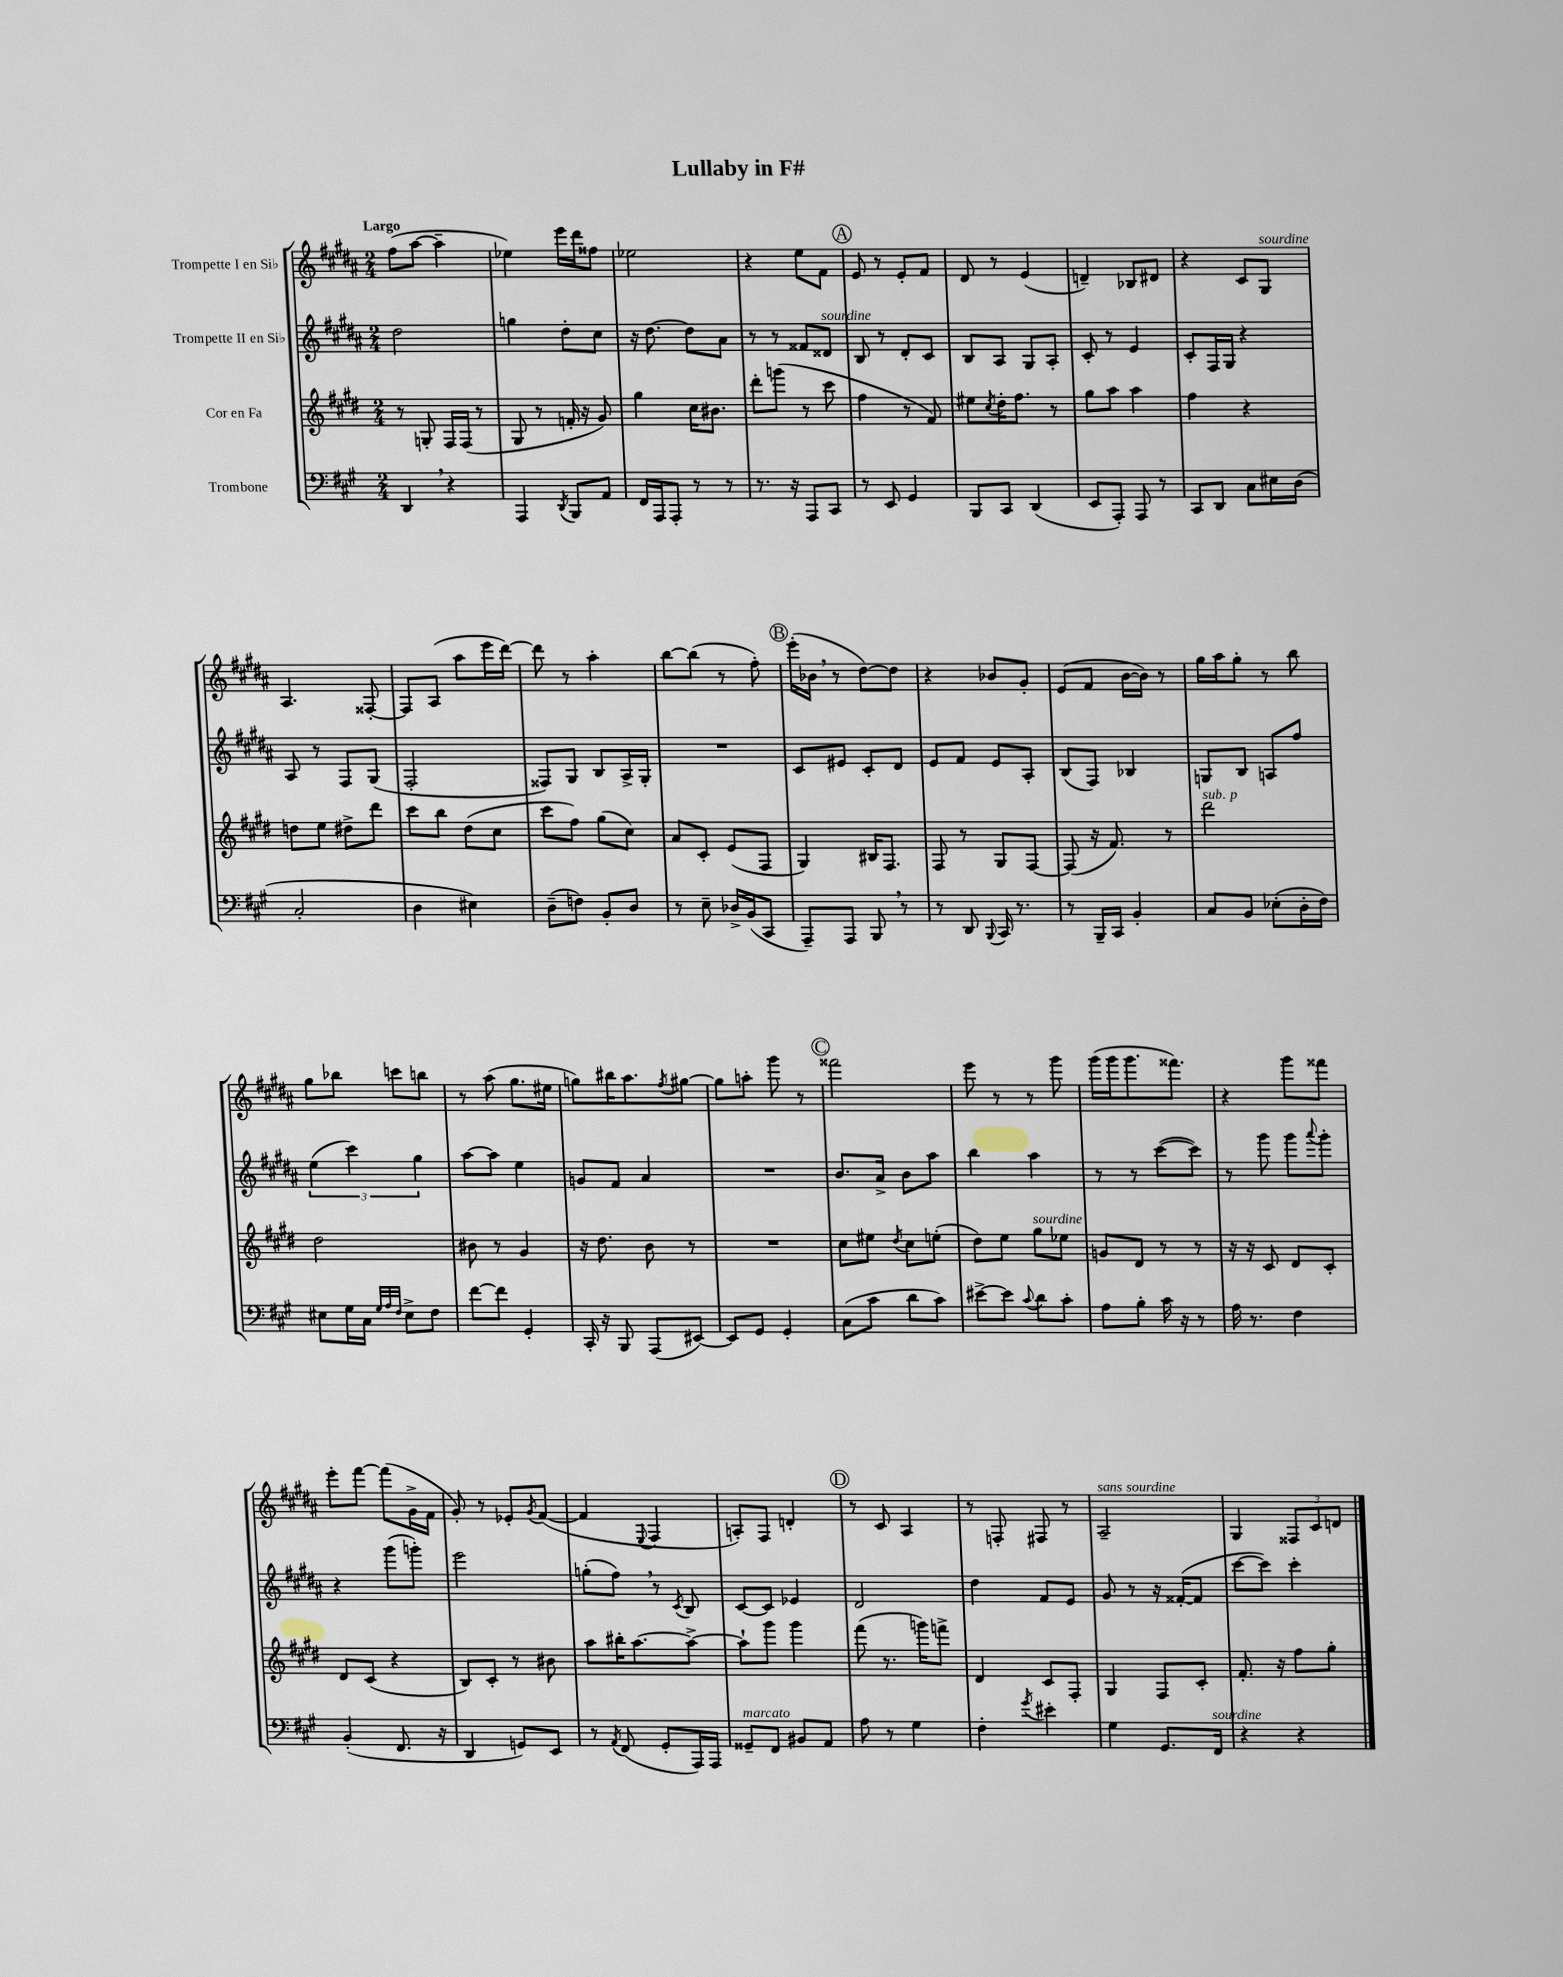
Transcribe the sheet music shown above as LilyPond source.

\header { title = "Lullaby in F#" }
<<
\new StaffGroup <<
\new Staff = "s0" \with { instrumentName = "Trompette I en Sib" } {
    \clef treble \key b \major \numericTimeSignature \time 2/4 \tempo "Largo"
    fis''8( ais''8~ ais''4-- |
    ees''4) e'''16 dis'''16 fisis''8 |
    ees''2 |
    r4 e''8 fis'8 |
    \mark \markup { \circle "A" } e'8 r8 e'8-. fis'8 |
    dis'8 r8 e'4( |
    d'4--) bes8 dis'8 |
    r4 cis'8 gis8^\markup { \italic "sourdine" } |
    ais4. fisis8~-. |
    fisis8 ais8( ais''8 e'''16 dis'''16~) |
    dis'''8 r8 ais''4-. |
    b''8~ b''8( r8 fis''8-.) |
    \mark \markup { \circle "B" } e'''16-.( bes'16 \breathe r8 dis''8~) dis''8 |
    r4 bes'8 gis'8-. |
    e'8( fis'8 b'16~ b'16) r8 |
    gis''16 ais''16 gis''8-. r8 b''8 |
    gis''8 bes''8 c'''8 b''8 |
    r8 ais''8( gis''8. eis''16 |
    g''8) bis''16 ais''8. \acciaccatura { fis''8 } gis''8~ |
    gis''8 a''8-. gis'''8 r8 |
    \mark \markup { \circle "C" } fisis'''2 |
    e'''8 r8 r8 gis'''8 |
    gis'''16( gis'''16 gis'''8. fisis'''8.) |
    r4 gis'''8 fisis'''8 |
    e'''8-. fis'''8~ fis'''8( gis'16-> fis'16 |
    gis'8-.) r8 ees'8-. \acciaccatura { gis'8 } fis'8~( |
    fis'4 \appoggiatura { e8 } fis4 |
    a8-.) fis8 d'4-. |
    \mark \markup { \circle "D" } r8 cis'8 ais4 |
    r8 f8-. fis8 r8 |
    ais2--^\markup { \italic "sans sourdine" } |
    gis4 \tuplet 3/2 { fisis8 cis'8 d'8 } \bar "|." |
}
\new Staff = "s1" \with { instrumentName = "Trompette II en Sib" } {
    \clef treble \key b \major \numericTimeSignature \time 2/4
    dis''2 |
    g''4 dis''8-. cis''8 |
    r16 dis''8.~ dis''8 ais'8 |
    r8 r8 fisis'8 disis'8^\markup { \italic "sourdine" } |
    \mark \markup { \circle "A" } b8 r8 dis'8-. cis'8 |
    b8 ais8 gis8 ais8-. |
    cis'8-. r8 e'4 |
    cis'8-. fis16 gis16 r4 |
    ais8 r8 fis8 gis8( |
    fis2-. |
    fisis8) gis8 b8 ais16-> gis16-. |
    R2 |
    \mark \markup { \circle "B" } cis'8 eis'8 cis'8-. dis'8 |
    e'8 fis'8 e'8 ais8-. |
    b8( fis8) bes4 |
    g8 b8 a8 fis''8 |
    \tuplet 3/2 { e''4( cis'''4) gis''4 } |
    ais''8~ ais''8 e''4 |
    g'8 fis'8 ais'4 |
    R2 |
    \mark \markup { \circle "C" } b'8. ais'16-> b'8 ais''8 |
    b''4 ais''4 |
    r8 r8 cis'''8~( cis'''8) |
    r8 gis'''8 gis'''8 \appoggiatura { ais'''8 } gis'''8-. |
    r4 gis'''8( g'''8-.) |
    e'''2 |
    g''8-.( fis''8) \breathe r8 \acciaccatura { cis'8 } b8 |
    cis'8~ cis'8 ees'4 |
    \mark \markup { \circle "D" } dis'2 |
    dis''4 fis'8 e'8 |
    gis'8 r8 r16 fisis'16~-.( fisis'8 |
    cis'''8~ cis'''8) cis'''4-. \bar "|." |
}
\new Staff = "s2" \with { instrumentName = "Cor en Fa" } {
    \clef treble \key e \major \numericTimeSignature \time 2/4
    r8 g8-. fis16 fis16( r8 |
    gis8 r8 f'16-. r16 gis'8) |
    gis''4 cis''16 bis'8. |
    dis'''8-. g'''8( r8 cis'''8 |
    \mark \markup { \circle "A" } fis''4 r8 fis'8) |
    eis''8 \acciaccatura { cis''8 } dis''16-. fis''8. r8 |
    gis''8 a''8 a''4 |
    fis''4 r4 |
    d''8 e''8 dis''8-> dis'''8 |
    cis'''8 b''8 dis''8( cis''8 |
    cis'''8 fis''8) gis''8( cis''8) |
    a'8 cis'8-. e'8( fis8 |
    \mark \markup { \circle "B" } gis4) bis16 fis8. |
    fis8 r8 gis8 fis8~ |
    fis8( r16 fis'8.) r8 |
    dis'''2^\markup { \italic "sub. p" } |
    dis''2 |
    bis'8 r8 gis'4 |
    r16 dis''8. b'8 r8 |
    R2 |
    \mark \markup { \circle "C" } cis''8 eis''8 \acciaccatura { dis''8 } cis''8 e''8-.( |
    dis''8) e''8 gis''8^\markup { \italic "sourdine" } ees''8 |
    g'8 dis'8 r8 r8 |
    r16 r16 cis'8 dis'8 cis'8-. |
    dis'8 cis'8( r4 |
    b8) cis'8-. r8 bis'8 |
    a''8 bis''16-. a''8.~ a''8~-> |
    a''8-! gis'''8 gis'''4 |
    \mark \markup { \circle "D" } fis'''8( r8. g'''16) f'''8-> |
    dis'4 cis'8 fis8-. |
    gis4 fis8 cis'8-. |
    fis'8.-. r16 fis''8 gis''8-. \bar "|." |
}
\new Staff = "s3" \with { instrumentName = "Trombone" } {
    \clef bass \key a \major \numericTimeSignature \time 2/4
    d,4 \breathe r4 |
    a,,4 \acciaccatura { d,8 } b,,8 a,8 |
    fis,16 a,,16 a,,8-. r8 r8 |
    r8. r16 a,,8 cis,8 |
    \mark \markup { \circle "A" } r8 e,8 gis,4 |
    b,,8 cis,8 d,4( |
    e,8 a,,8-.) a,,8 r8 |
    cis,8 d,8 cis8 eis16 d16( |
    cis2-. |
    d4 eis4) |
    d8--( f8) b,8-. d8 |
    r8 e8-- des16-> b,16( cis,8 |
    \mark \markup { \circle "B" } a,,8--) a,,8 b,,8 \breathe r8 |
    r8 d,8 \appoggiatura { b,,8 } cis,16 r8. |
    r8 b,,16-- cis,16 b,4-. |
    cis8 b,8 ees8-.( d16-. fis16) |
    eis8 gis16 cis16 \grace { gis32 a32 fis32 } eis8-> fis8 |
    fis'8~ fis'8 gis,4-. |
    cis,16-. r16 b,,8 a,,8( eis,8~) |
    eis,8 gis,8 gis,4-. |
    \mark \markup { \circle "C" } cis8( cis'8 d'8 cis'8) |
    eis'8~-> eis'8 \appoggiatura { cis'8 } d'8 cis'8-. |
    a8 b8-. cis'16 r16 r8 |
    a16 r8. fis4 |
    b,4-.( fis,8. r16 |
    d,4 g,8) e,8 |
    r8 \acciaccatura { a,8 } fis,8( gis,8-. a,,16) a,,16 |
    gisis,8--^\markup { \italic "marcato" } fis,8 bis,8 a,8 |
    \mark \markup { \circle "D" } a8 r8 gis4 |
    fis4-. \acciaccatura { gis'8 } eis'4-. |
    gis4 gis,8. fis,16^\markup { \italic "sourdine" } |
    r4 r4 \bar "|." |
}
>>
>>
\layout { \context { \Score \remove "Bar_number_engraver" } }
